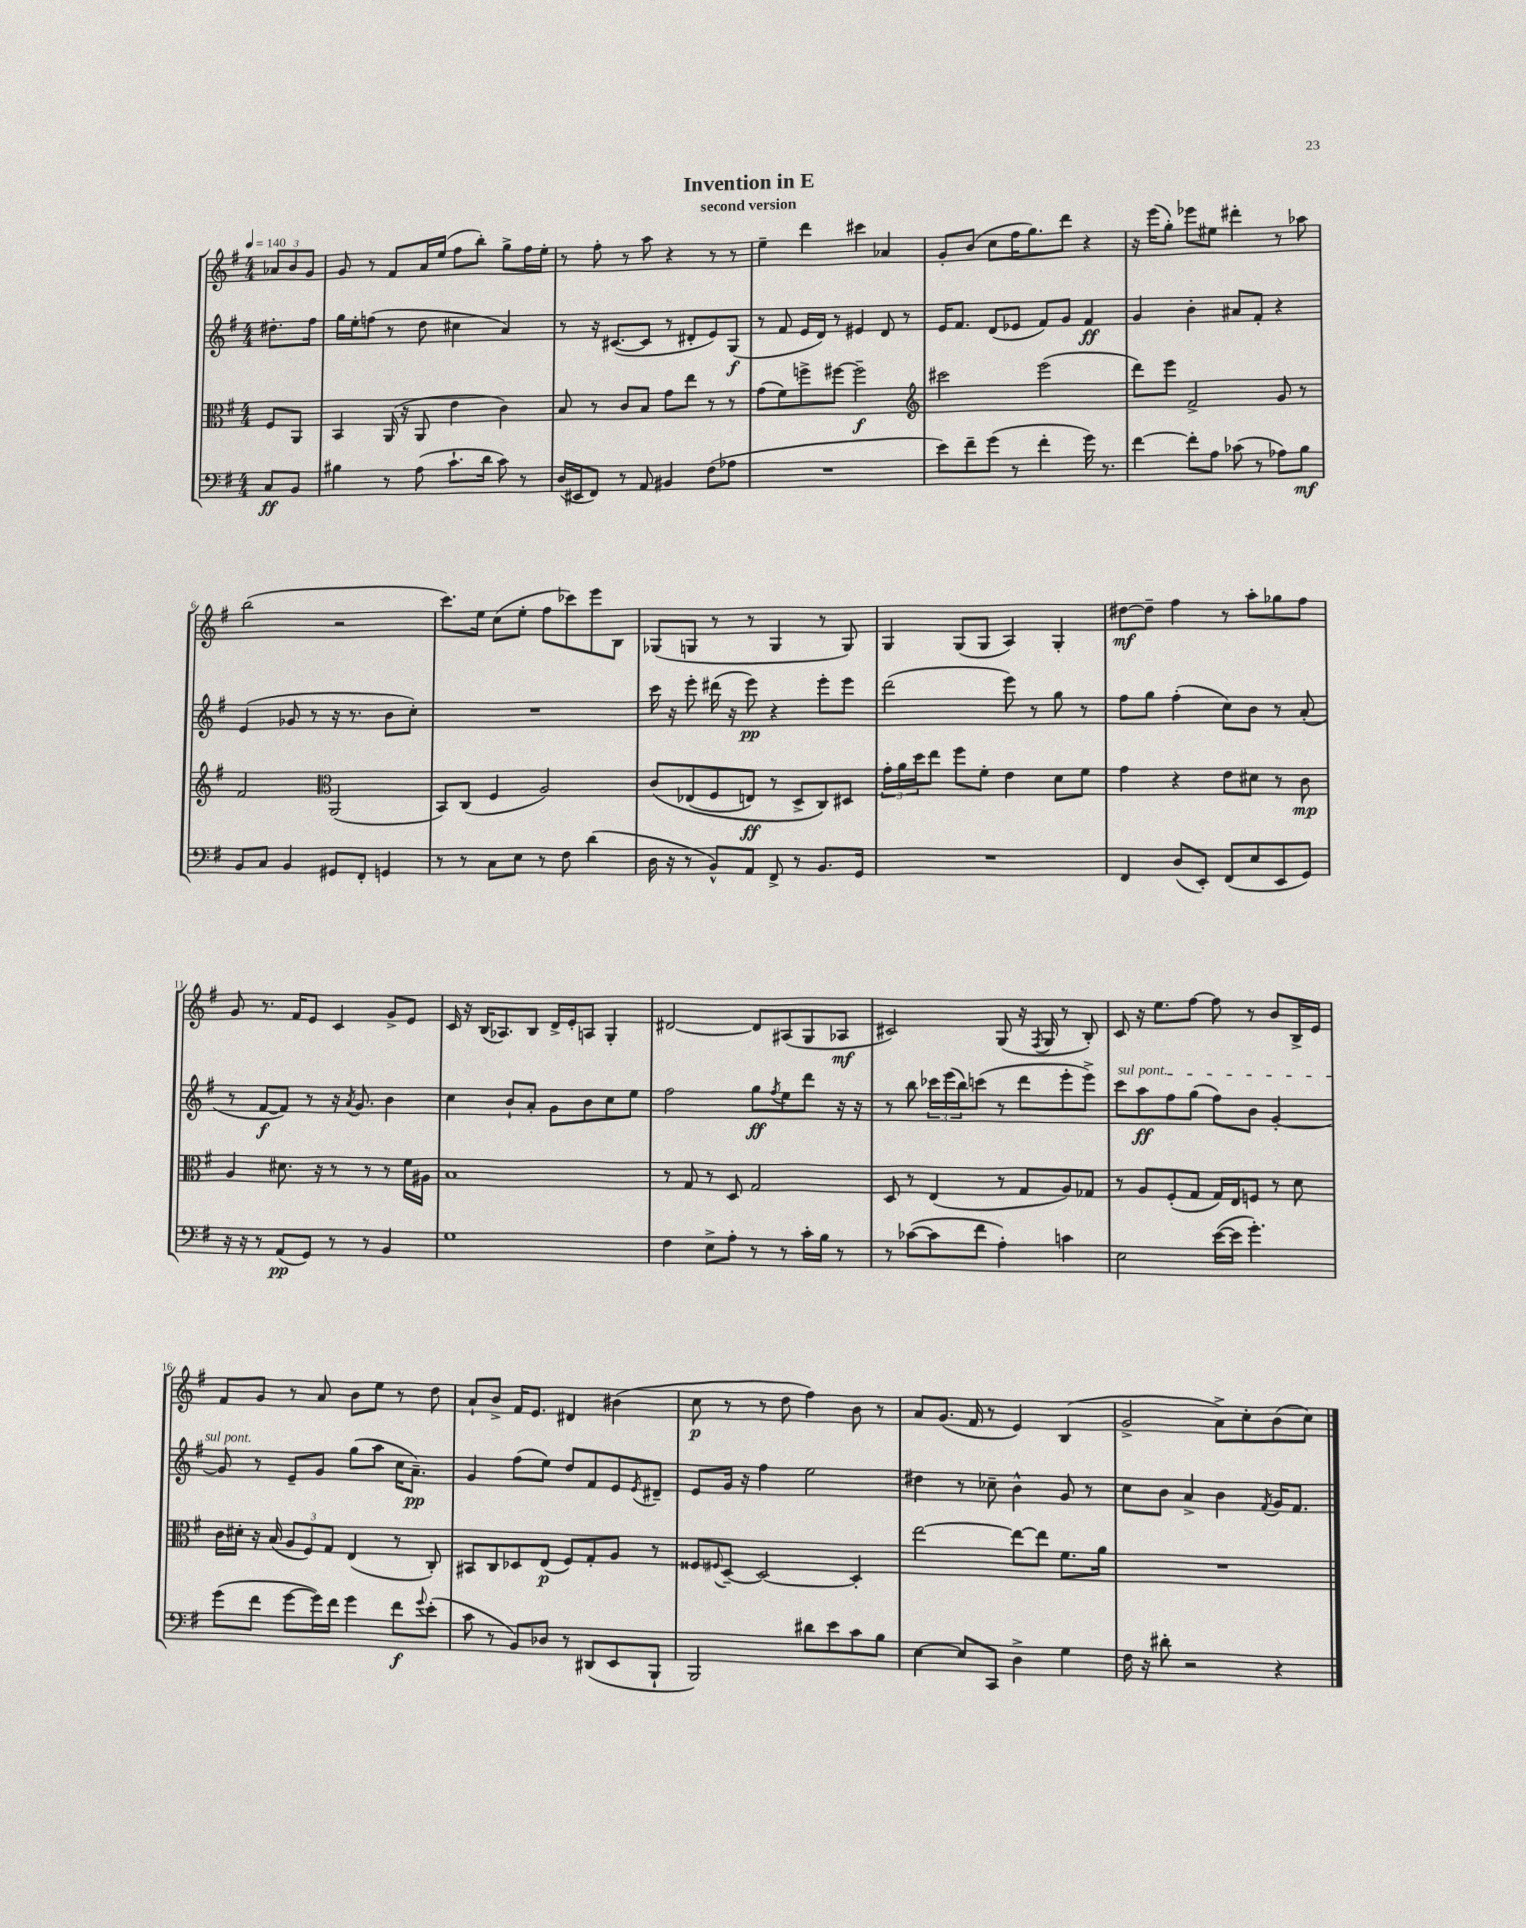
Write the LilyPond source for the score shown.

\header { title = "Invention in E" subtitle = "second version" }
<<
\new StaffGroup <<
\new Staff = "s0" {
    \clef treble \key g \major \numericTimeSignature \time 4/4 \partial 4 \tempo 4 = 140
    \tuplet 3/2 { aes'8 b'8 g'8 } |
    g'8 r8 fis'8 a'16 e''16( fis''8 b''8-.) g''8-> fis''16 e''16-. |
    r8 fis''8-. r8 a''8 r4 r8 r8 |
    e''4-- d'''4 cis'''4 aes'4 |
    g'8-. b'8( c''8 fis''16 g''8.) d'''8 r4 |
    r16 e'''16( g''8-.) ees'''8 eis''8 dis'''4-. r8 aes''8 |
    b''2( r2 |
    c'''8.) e''16 c''8( e''8-. fis''8 ces'''8) e'''8 b8 |
    ges8( g8 r8 r8 g4 r8 g8) |
    g4 g8( g8 a4) g4-. |
    dis''8~\mf dis''8-- fis''4 r8 a''8-. ges''8 fis''8 |
    g'8 r8. fis'16 e'8 c'4 g'8-> e'8 |
    c'16 r16 b16( aes8.) b8 d'16-> e'16-. a8 g4-. |
    dis'2~ dis'8 ais8( g8 aes8\mf |
    cis'2) g8( r16 \acciaccatura { fis8 } g16 r8 b8-.) |
    c'8 r16 e''8. fis''8~ fis''8 r8 b'8 b16-> e'16 |
    fis'8 g'8 r8 a'8 b'8 e''8 r8 d''8 |
    a'8-! b'8-> fis'16 e'8. dis'4 bis'4( |
    c''8\p r8 r8 d''8 fis''4) b'8 r8 |
    a'8 g'8.( fis'16 r8 e'4) b4( |
    g'2-> a'8->) c''8-. b'8( c''8) \bar "|." |
}
\new Staff = "s1" {
    \clef treble \key g \major \numericTimeSignature \time 4/4 \partial 4
    dis''8.-. fis''16 |
    g''16 e''16-. f''8( r8 d''8 cis''4 a'4) |
    r8 r16 cis'8.~( cis'8 r8 dis'8-. e'8) g8\f( |
    r8 fis'8 e'16 d'16) r8 eis'4 d'8 r8 |
    e'16 fis'8. d'8( ees'8 fis'8) g'8 fis'4\ff |
    g'4 b'4-. ais'8 fis'8-. r4 |
    e'4( ges'8 r8 r16 r8. b'8 c''8-.) |
    R1 |
    c'''16 r16 e'''8-. dis'''16( r16 e'''8\pp) r4 e'''8-. e'''8 |
    d'''2( e'''8) r8 g''8 r8 |
    fis''8 g''8 fis''4-.( c''8) b'8 r8 a'8-.( |
    r8 fis'8~\f fis'8) r8 r16 \acciaccatura { a'8 } g'8. b'4 |
    c''4 b'8-! a'8-. g'8 b'8 c''8 e''8 |
    fis''2 g''8\ff \acciaccatura { fis''8 } e''8 d'''8 r16 r16 |
    r8 b''8 \tuplet 3/2 { ces'''16 e'''16( b''16) } c'''8( r8 d'''8 e'''8-. e'''8->) |
    \once \override TextSpanner.bound-details.left.text = \markup { \italic "sul pont." } c'''8\startTextSpan a''8\ff fis''8 g''8( fis''8) b'8 g'4~-. |
    g'8\stopTextSpan r8 e'8-- g'8 g''8( a''8 c''16 a'8.--\pp) |
    g'4 fis''8( e''8) d''8 fis'8 e'8 \acciaccatura { e'8 } dis'8-- |
    e'8 g'16 r16 fis''4 e''2 |
    dis''4 r8 ces''8-- b'4-^ g'8 r8 |
    c''8 b'8 a'4-> b'4 \acciaccatura { fis'8 } g'16 fis'8. \bar "|." |
}
\new Staff = "s2" {
    \clef alto \key g \major \numericTimeSignature \time 4/4 \partial 4
    fis8 a,8 |
    b,4 a,16( r16 a,8 e'4 c'4) |
    b8 r8 c'8 b8 g'8 e''8 r8 r8 |
    g'8( fis'8) f''8-> fis''8~ fis''2--\f |
    \clef treble cis'''2 e'''2( |
    d'''8) e'''8 fis'2-> g'8 r8 |
    fis'2 \clef alto a,2( |
    b,8) c8( fis4 a2) |
    c'8\( ees8( fis8 e8\ff) r8 d8-> c8\) dis8 |
    \tuplet 3/2 { g'16-. a'16 d''16 } e''8 fis''8 fis'8-. e'4 d'8 fis'8 |
    g'4 r4 e'8 dis'8 r8 c'8\mp |
    a4 dis'8. r16 r8 r8 r8 fis'16 ais16 |
    b1 |
    r8 g8 r8 d8 g2 |
    d8 r8 e4( r8 g8 a8) ges8 |
    r8 a8 fis8-.( g8 g16) e16 f8 r8 d'8 |
    c'16 dis'16-. r16 b16( \tuplet 3/2 { a8 fis8) g8 } e4( r8 c8-.) |
    bis,8 c8 des8 e8\p( fis8) g8-. a8 r8 |
    fisis8 \appoggiatura { fis8 } d8~-- d2~ d4-. |
    e''2~ e''8~ e''8 fis'8. a'16 |
    R1 \bar "|." |
}
\new Staff = "s3" {
    \clef bass \key g \major \numericTimeSignature \time 4/4 \partial 4
    c8\ff b,8 |
    bis4 r8 a8( c'8.-! d'16 c'8) r8 |
    d16( eis,16 fis,8) r8 a,8 bis,4 fis8( aes8 |
    R1 |
    e'8) fis'8-- g'8( r8 fis'4-. g'16) r8. |
    fis'4~ fis'8-. a8 ces'8( r8 aes8) b8\mf |
    b,8 c8 b,4 gis,8 fis,8-. g,4 |
    r8 r8 c8 e8 r8 fis8 d'4( |
    d16 r16 r8 b,8-^) a,8 fis,8-> r8 b,8. g,16 |
    R1 |
    fis,4 d8( e,8-.) fis,8( e8 e,8 g,8) |
    r16 r16 r8 a,8\pp( g,8) r8 r8 b,4 |
    g1 |
    fis4 e8-> a8-. r8 r8 c'16-. b16 r8 |
    r8 ces'8~( ces'8 fis'8 a4-.) c'4 |
    e2 e'16~( e'16 g'4.-.) |
    g'8( fis'8 g'8~ g'16) fis'16 g'4 fis'8\f \appoggiatura { g'8 } e'8-.( |
    c'8 r8 b,8) des8 r8 dis,8( e,8 b,,8-! |
    b,,2) dis'8 e'8 c'8 b8 |
    e4~ e8 c,8 d4-> g4 |
    fis16 r16 dis'8-. r2 r4 \bar "|." |
}
>>
>>
